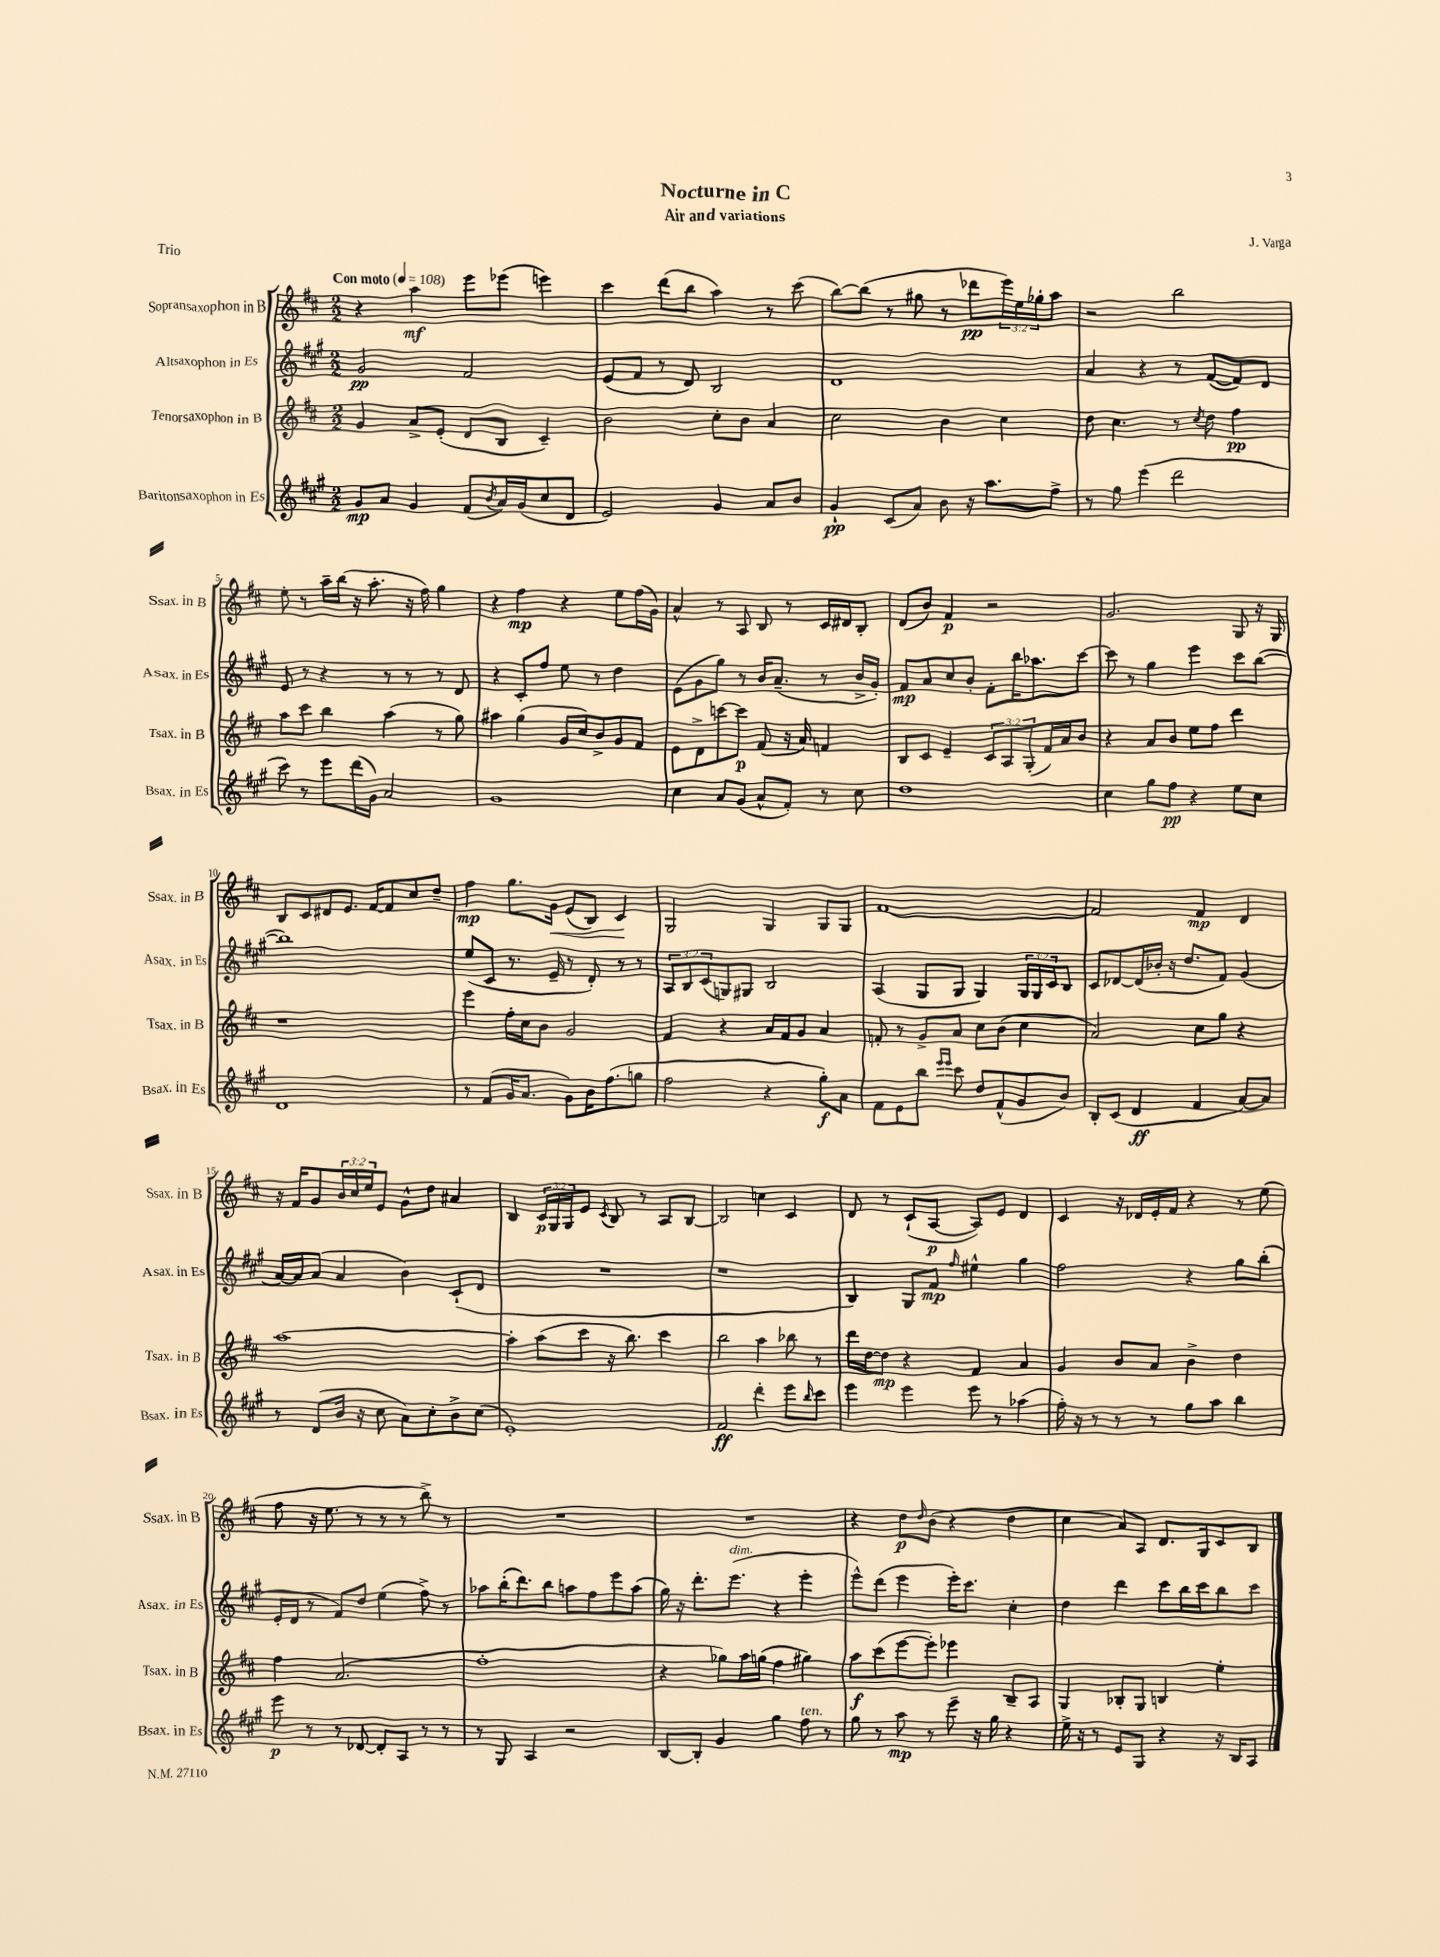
\header { title = "Nocturne in C" composer = "J. Varga" subtitle = "Air and variations" piece = "Trio" }
<<
\new StaffGroup <<
\new Staff = "s0" \with { instrumentName = "Sopransaxophon in B" shortInstrumentName = "Ssax. in B" } {
    \clef treble \key d \major \numericTimeSignature \time 2/2 \override Staff.TupletNumber.text = #tuplet-number::calc-fraction-text \tempo "Con moto" 4 = 108
    r4 a''4\mf e'''8 ees'''8( e'''4) |
    cis'''4 d'''8( b''8 a''4) r8 cis'''8( |
    b''8~) b''8( r8 gis''8 r8 des'''8\pp \tuplet 3/2 { e'''16) e''16 ges''16-. } a''8 |
    r2 b''2 |
    e''8-. r8 a''16-- b''16( r16 a''8.-. r16 fis''16) g''4 |
    r4 fis''4\mp r4 e''8 fis''16( g'16) |
    a'4-^ r8 a8 b8 r8 cis'16 dis'16 b8-. |
    d'8( b'8) fis'4\p r2 |
    g'2. g8 r16 g16 |
    b8 cis'8 dis'8 e'8. fis'16~ fis'8 cis''8 d''8-- |
    fis''4\mp g''8. g'16\< e'8( b8) cis'4\! |
    g2 g4 g8 g8 |
    fis'1~ |
    fis'2 fis'4\mp d'4 |
    r16 fis'16 g'8 \tuplet 3/2 { b'16 cis''16 e''16 } e'8 g'8-^ d''8 ais'4 |
    b4 \tuplet 3/2 { cis'16\p g16 g16 } e'8 \acciaccatura { cis'8 } b8 r8 a8 b8~ |
    b2 c''4 cis'4 |
    d'8 r8 cis'8-!( a8~\p a8) e'8 d'4 |
    cis'4 r16 des'16 e'16-. fis'16 r4 r8 e''8( |
    fis''8 r16 e''8. r8 r8 r8 b''8->) r8 |
    R1 |
    R1 |
    r4 d''8\p \grace { d''16 } b'8( r4 d''4 |
    cis''4 a'8) a8 d'8. g16 cis'8 b8 \bar "|." |
}
\new Staff = "s1" \with { instrumentName = "Altsaxophon in Es" shortInstrumentName = "Asax. in Es" } {
    \clef treble \key a \major \numericTimeSignature \time 2/2 \override Staff.TupletNumber.text = #tuplet-number::calc-fraction-text
    gis'2\pp fis'2 |
    e'8( fis'8 r8 d'8) b2 |
    d'1 |
    a'4 r4 r8 fis'8~( fis'8) d'8 |
    e'8 r8 r4 r8 r8 r8 d'8 |
    r4 cis'8-. fis''8 e''8 r8 d''4 |
    e'8( gis'8 gis''8) r8 b'16 a'8.--( r8 b'16-> gis'16-.) |
    fis'8\mp a'8 cis''8 b'8-. fis'8-. b''16 aes''8. cis'''8~ |
    cis'''8 r8 gis''4 e'''4 cis'''8 b''8~( |
    b''1) |
    e''8( cis'8 r8. e'16-- r8 d'8-.) r8 r8 |
    \tuplet 3/2 { a8 b8 cis'8( } g8) gis8 b2 |
    a4( gis8 gis8 gis4) \tuplet 3/2 { gis16 gis16 cis'16 } b8 |
    cis'8 des'8~ des'16( bes'16-. r16 d''8. fis'8) gis'4( |
    a'16~) a'16 a'8( a'4 b'4) cis'8-!( d'8 |
    R1 |
    r1 |
    b4) gis8 fis'8\mp \grace { fis''16 } eis''4-^ gis''4 |
    fis''2 r4 gis''8 b''8-.( |
    e'16-. d'16 r8 fis'8) d''8 e''4( fis''8->) r8 |
    aes''8 b''16-.( d'''8.) b''8 a''8 fis''8 e'''8 a''8( |
    gis''16) r16 d'''8.-. e'''8.^\markup { \italic "dim." }( r4 e'''4-. |
    e'''8-^) d'''8( e'''4 e'''16-.) cis'''8. cis''4-. |
    d''4 d'''4 cis'''8 b''16 cis'''16 b''8 cis'''8 \bar "|." |
}
\new Staff = "s2" \with { instrumentName = "Tenorsaxophon in B" shortInstrumentName = "Tsax. in B" } {
    \clef treble \key d \major \numericTimeSignature \time 2/2 \override Staff.TupletNumber.text = #tuplet-number::calc-fraction-text
    g'4 a'8-> e'8-.( d'8 b8 cis'4--) |
    b'2 cis''8-. b'8 a'4 |
    cis''2 b'4 cis''4 |
    d''8 cis''4. r8 \acciaccatura { cis''8 } d''8 fis''4\pp |
    a''8 cis'''8 b''4 a''4( r8 g''8) |
    ais''4 g''4( g'16 cis''16) b'8-> g'8 fis'8 |
    e'8 d'8-> c'''8~ c'''8\p fis'8( r16 a'16) f'4 |
    b8 cis'8 e'4-- \tuplet 3/2 { cis'8 a8 g8-.( } fis'16) a'16 b'8 |
    r4 a'8 b'8 e''8 fis''8 d'''4 |
    r1 |
    e'''4 fis''16-. cis''16 b'8 g'2 |
    fis'4 r4 a'16 fis'16 g'8 a'4 |
    f'8-. r8 g'8-> a'8 cis''8 b'8( cis''4 |
    a'2) cis''8 g''8 r4 |
    a''1~ |
    a''4-. a''8( cis'''8 r16 b''8.) cis'''4 |
    b''2 a''4 bes''8 r8 |
    d'''16 d''16~ d''8\mp r4 fis'4 a'4 |
    g'4 b'8 a'8 b'4-> d''4 |
    fis''4 a'2.( |
    fis''1-. |
    r4 ges''8) a''16 g''16( fis''4 gis''4) |
    a''8\f cis'''8( e'''8~ e'''8-.) ees'''4 b8-- a8 |
    g4 bes8-. g8 b4 e''4-. \bar "|." |
}
\new Staff = "s3" \with { instrumentName = "Baritonsaxophon in Es" shortInstrumentName = "Bsax. in Es" } {
    \clef treble \key a \major \numericTimeSignature \time 2/2
    gis'8\mp a'8 gis'4 fis'8( \acciaccatura { b'8 } a'16) gis'16( cis''8 d'8 |
    e'2) gis'4 a'8 b'8 |
    gis'4-!\pp cis'8( a'8) b'8 r16 a''8. fis''8-> |
    r8 gis''8 e'''4( d'''2 |
    cis'''8) r8 e'''8 d'''16( gis'16) a'2 |
    gis'1 |
    cis''4 a'8 gis'8( a'8-^ fis'8-.) r8 cis''8 |
    d''1 |
    cis''4 gis''8 fis''8\pp r4 e''8 cis''8 |
    d'1 |
    r8 fis'8( gis'16 a'8. gis'8) b'16 fis''8.( g''8 |
    fis''2 r4 gis''8-.\f) a'8 |
    fis'8 e'8 b''8 \grace { e'''16 e'''16 } cis'''8 d''8 fis'8-^( gis'8 b'8) |
    b8-. cis'8( d'4\ff fis'4 a'8~) a'8 |
    r8 d'8( b'16 r16 cis''8 a'8) cis''8-. b'8-> cis''8( |
    e'1-.) |
    fis'2\ff d'''4-. e'''8 \grace { b''16 } cis'''8 |
    e'''4 e'''4 e'''8 r8 aes''4( |
    fis''16-.) r16 r8 r8 r8 gis''8 a''8 b''4 |
    e'''8\p r8 r8 des'8~ des'8-. a8 r8 r8 |
    r8 gis8 a4 r2 |
    b8~ b8-. gis'4 gis''4 fis''8^\markup { \italic "ten." } r8 |
    gis''8 r8 a''8\mp r8 e'''8-- r16 gis''16 r4 |
    e''16-> r16 r8 e'8 gis8 r4 r16 b16 a8 \bar "|." |
}
>>
>>
